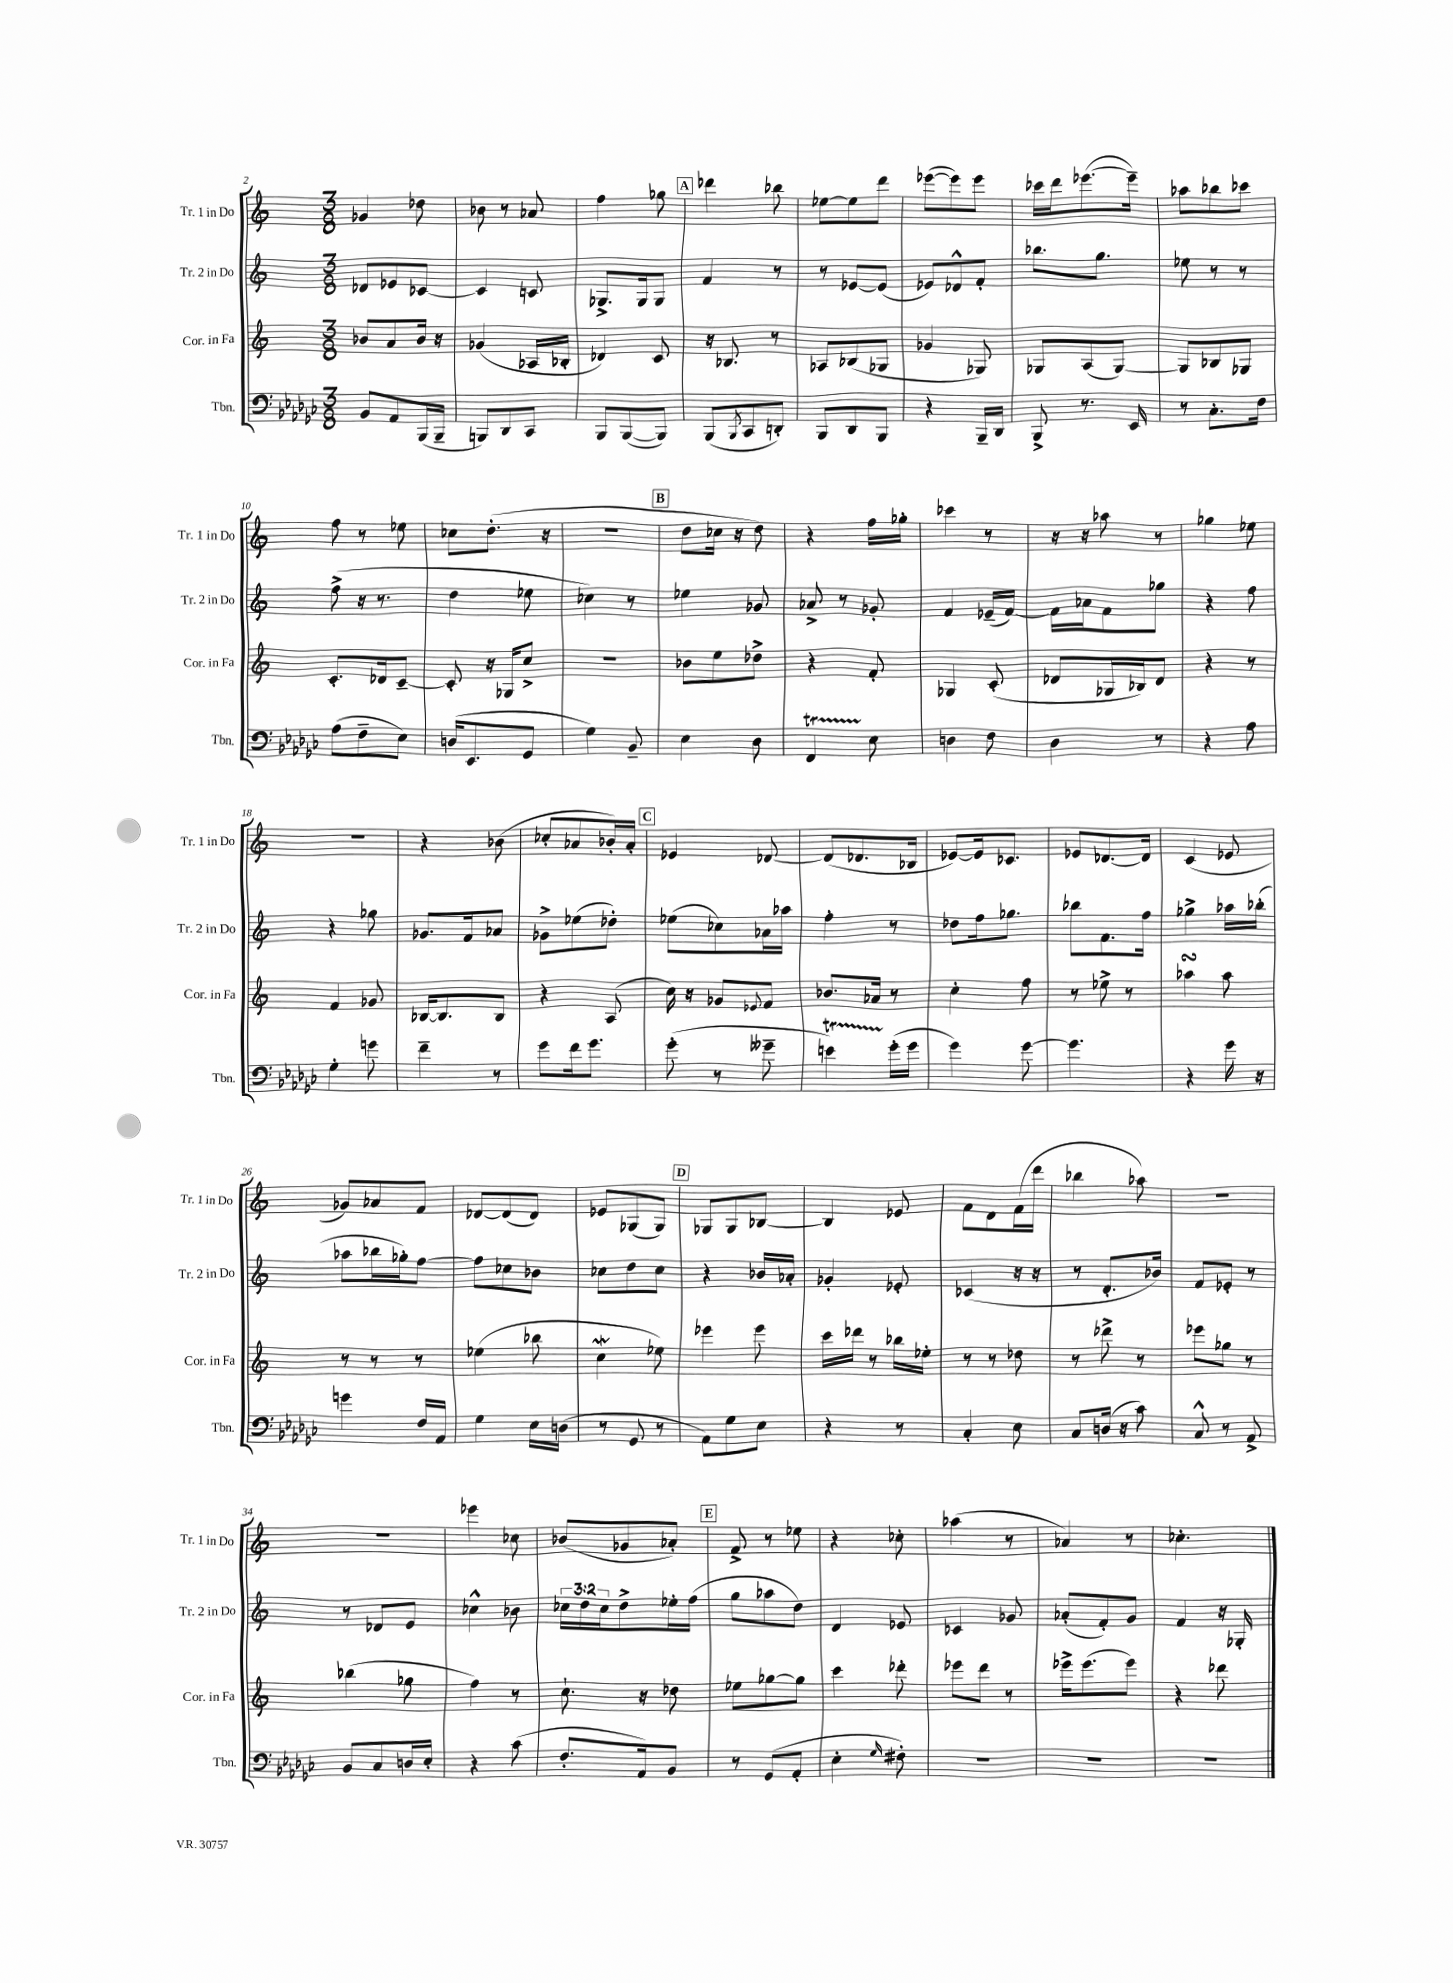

**kern	**kern	**kern	**kern
*part4	*part3	*part2	*part1
*staff4	*staff3	*staff2	*staff1
*I"Tbn.	*I"Cor. in Fa	*I"Tr. 2 in Do	*I"Tr. 1 in Do
*I'Tbn.	*I'Cor. in Fa	*I'Tr. 2 in Do	*I'Tr. 1 in Do
*clefF4	*clefG2	*clefG2	*clefG2
*k[b-e-a-d-g-c-]	*k[]	*k[]	*k[]
*M3/8	*M3/8	*M3/8	*M3/8
=2	=2	=2	=2
8BB-/L	8b-X/L	8d-X/L	4g-X/
8AA-/	8a/	8e-X/	.
(16BBB-/L	16b-/Jk	[8c-X/J	8dd-X\
16BBB-~/JJ	16r	.	.
=3	=3	=3	=3
8BBBn/L)	(4g-X/	4c-/]	8b-X\
8DD-/	.	.	8r
8CC-/J	16A-X/LL	8cn/	8a-X/
.	16B-X'/JJ	.	.
=4	=4	=4	=4
8BBB-/L	4d-X/)	8.G-X^/L	4ff\
([8BBB-/	.	.	.
.	.	16G-/k	.
8BBB-/J])	8c/	8G-/J	8gg-X\
!!LO:REH:place=s1:t=A
=5	=5	=5	=5
(8BBB-/L	16r	4f/	4ddd-X\
.	8.B-X/	.	.
8qBBB-/	.	.	.
8CC-/	.	.	.
8DDn'/J)	8r	8r	8bb-X\
=6	=6	=6	=6
8BBB-/L	8A-X/L	8r	[8ee-X\L
8DD-/	(8B-X/	[8e-X/L	8ee-\]
8BBB-/J	8G-X/J	(8e-/J]	8ddd\J
=7	=7	=7	=7
4r	4g-X/	8e-X/L)	([8eee-X\L
.	.	8d-X^^/	8eee-\])
16BBB-~/LL	8G-X/)	8f'/J	8eee-\J
16DD-/JJ	.	.	.
=8	=8	=8	=8
8BBB-^/	8G-X/L	8.bb-X\L	16ccc-X\LL
.	.	.	16ddd\J
8.r	(8A/	.	([8.eee-X\
.	.	8.gg\J	.
.	[8G-/J)	.	.
16EE-/	.	.	16eee-~\Jk])
=9	=9	=9	=9
8r	8G-/L]	8ee-X\	8aa-X\L
8.C-'\L	8B-X/	8r	8bb-X\
.	8G-X/J	8r	8ccc-X\J
16F\Jk	.	.	.
!!LO:LB:g=z
=10	=10	=10	=10
(8A-\L	8.c'/L	(8ff^\	8ff\
8F~\	.	16r	8r
.	16d-X/k	8.r	.
8E-\J)	[8c~/J	.	8ee-X\
=11	=11	=11	=11
(16Dn/KL	8c'/]	4dd\	8cc-X\L
8.EE-/	.	.	.
.	16r	.	(8.dd'\J
.	16G-X/KL	.	.
8GG-/J	8cc^/J	8ee-X\	.
.	.	.	16r
=12	=12	=12	=12
4G-\)	4.r	4cc-X\)	4.r
8BB-~/	.	8r	.
!!LO:REH:place=s1:t=B
=13	=13	=13	=13
4E-\	8b-X\L	4ee-X\	8dd\L
.	8ee\	.	16cc-X\Jk
.	.	.	16r
8D-\	8dd-X^\J	8g-X/	8dd\)
=14	=14	=14	=14
4FFt/	4r	8a-X^/	4r
.	.	8r	.
8E-\	8f'/	8g-X'/	16ff\LL
.	.	.	16gg-X'\JJ
=15	=15	=15	=15
4Dn\	4G-X/	4f/	4ccc-X\
8F\	(8c'/	(16e-X~/LL	8r
.	.	[16f/JJ)	.
=16	=16	=16	=16
4D-\	8d-X/L	16f\LL]	16r
.	.	16a-X\J	16r
.	16G-X/L	8f\	8aa-X\
.	16B-X/J)	.	.
8r	8d-/J	8gg-X\J	8r
=17	=17	=17	=17
4r	4r	4r	4gg-X\
8A-\	8r	8ff\	8ee-X\
!!LO:LB:g=z
=18	=18	=18	=18
4G-'\	4f/	4r	4.r
8gn\	8g-X/	8gg-X\	.
=19	=19	=19	=19
4f~\	[16B-X/KL	8.g-X/L	4r
.	8.B-/]	.	.
.	.	16f/k	.
8r	8B-/J	8a-X/J	(8b-X\
=20	=20	=20	=20
8g-\L	4r	8g-X^\L	8cc-X'/L
16f\k	.	(8ee-X\	8a-X/
8.g-\J	.	.	.
.	(8A/	8dd-X'\J)	16b-X'/L)
.	.	.	16a-'/JJ
!!LO:REH:place=s1:t=C
=21	=21	=21	=21
(8g-'\	16cc\)	(8ee-X\L	4e-X/
.	16r	.	.
8r	8g-X/L	8cc-X\)	.
.	8qqe-X/	.	.
8g--X~\	8f/J	16a-X\L	[8d-X/
.	.	16aa-X\JJ	.
=22	=22	=22	=22
4ent\)	8.b-X/L	4ff'\	(8d-/L]
.	.	.	8.d-X/
.	16a-X/Jk	.	.
(16g-'\LL	8r	8r	.
16g-\JJ	.	.	16B-X/Jk
=23	=23	=23	=23
4g-\)	4cc'\	8dd-X\L	[8e-X/L)
.	.	16ff\k	16e-/k]
.	.	8.gg-X\J	8.c-X/J
[8g-\	8ff\	.	.
=24	=24	=24	=24
4.g-\]	8r	8bb-X\L	8e-X/L
.	8ee-X^\	8.f\	[8.d-X/
.	8r	.	.
.	.	16ff\Jk	16d-/Jk]
=25	=25	=25	=25
4r	4aa-XsSSs\	4gg-X^\	(4c/
16g-\	8aa-\	16aa-X\LL	8e-X/
16r	.	(16bb-X'\JJ	.
!!LO:LB:g=z
=26	=26	=26	=26
4gn\	8r	8aa-X\L	8g-X/L)
.	8r	16bb-X\L	8a-X/
.	.	16gg-X'\J)	.
16F/LL	8r	[8ff\J	8f/J
16AA-/JJ	.	.	.
=27	=27	=27	=27
4G-\	(4ee-X\	8ff\L]	[8d-X/L
.	.	8cc-X\	(8d-/]
16E-\LL	8bb-X\	8b-X\J	8d-/J)
(16Dn\JJ	.	.	.
=28	=28	=28	=28
8r	4ccw\	8cc-X\L	8e-X/L
8GG-/	.	8dd\	(8G-X/
8r	8ee-X\)	8cc-\J	8G-/J)
!!LO:REH:place=s1:t=D
=29	=29	=29	=29
8AA-\L)	4eee-X\	4r	8G-X/L
8G-\	.	.	8G-/
8E-\J	8eee-\	16b-X/LL	[8B-X/J
.	.	16a-X'/JJ	.
=30	=30	=30	=30
4r	16ccc\LL	4g-X'/	4B-/]
.	16ddd-X\JJ	.	.
.	8r	.	.
8r	16bb-X\LL	8e-X'/	8e-X/
.	16ee-X'\JJ	.	.
=31	=31	=31	=31
4C-'/	8r	(4c-X/	8f\L
.	8r	.	8d\
8E-\	8dd-X\	16r	(16f\L
.	.	16r	16ddd\JJ
=32	=32	=32	=32
8C-/L	8r	8r	4bb-X\
(16Dn/Jk	8ddd-X^\	8.d'/L	.
16r	.	.	.
8c-\)	8r	.	8aa-X\)
.	.	16b-X/Jk)	.
=33	=33	=33	=33
8C-^^/	8eee-X\L	8f/L	4.r
8r	8gg-X\J	8e-X'/J	.
8AA-^/	8r	8r	.
!!LO:LB:g=z
=34	=34	=34	=34
8BB-/L	(4bb-X\	8r	4.r
8C-/	.	8d-X/L	.
16Dn/L	8gg-X\	8e/J	.
16E-'/JJ	.	.	.
=35	=35	=35	=35
4r	4ff\)	4cc-X^^\	4eee-X\
(8c-\	8r	8b-X\	8cc-X\
=36	=36	=36	=36
8.F'/L	8.cc`\	24cc-X\LL	(8b-X/L
.	.	24dd\	.
.	.	24cc-\J	.
.	.	8dd^\	8g-X/
16AA-/k)	16r	.	.
8BB-/J	8dd-X\	16ee-X'\L	8a-X'/J)
.	.	(16ff\JJ	.
!!LO:REH:place=s1:t=E
=37	=37	=37	=37
8r	8ee-X\L	8gg\L	8f^/
(8GG-/L	[8gg-X\	8aa-X\	8r
8AA-'/J	8gg-\J]	8dd\J)	8ee-X\
=38	=38	=38	=38
4E-'\	4ccc\	4d/	4r
16qqG-/	.	.	.
8F#X'\)	8ddd-X'\	8e-X/	8cc-X'\
=39	=39	=39	=39
4.r	8eee-X\L	4c-X/	(4aa-X\
.	8ddd\J	.	.
.	8r	8g-X/	8r
=40	=40	=40	=40
4.r	16eee-X^\KL	(8a-X'/L	4a-X/)
.	(8.eee-\	.	.
.	.	8f'/)	.
.	8eee-\J)	8g/J	8r
=41	=41	=41	=41
4.r	4r	4f/	4.cc-X'\
.	8ddd-X\	16r	.
.	.	16G-X'/	.
==	==	==	==
*-	*-	*-	*-
